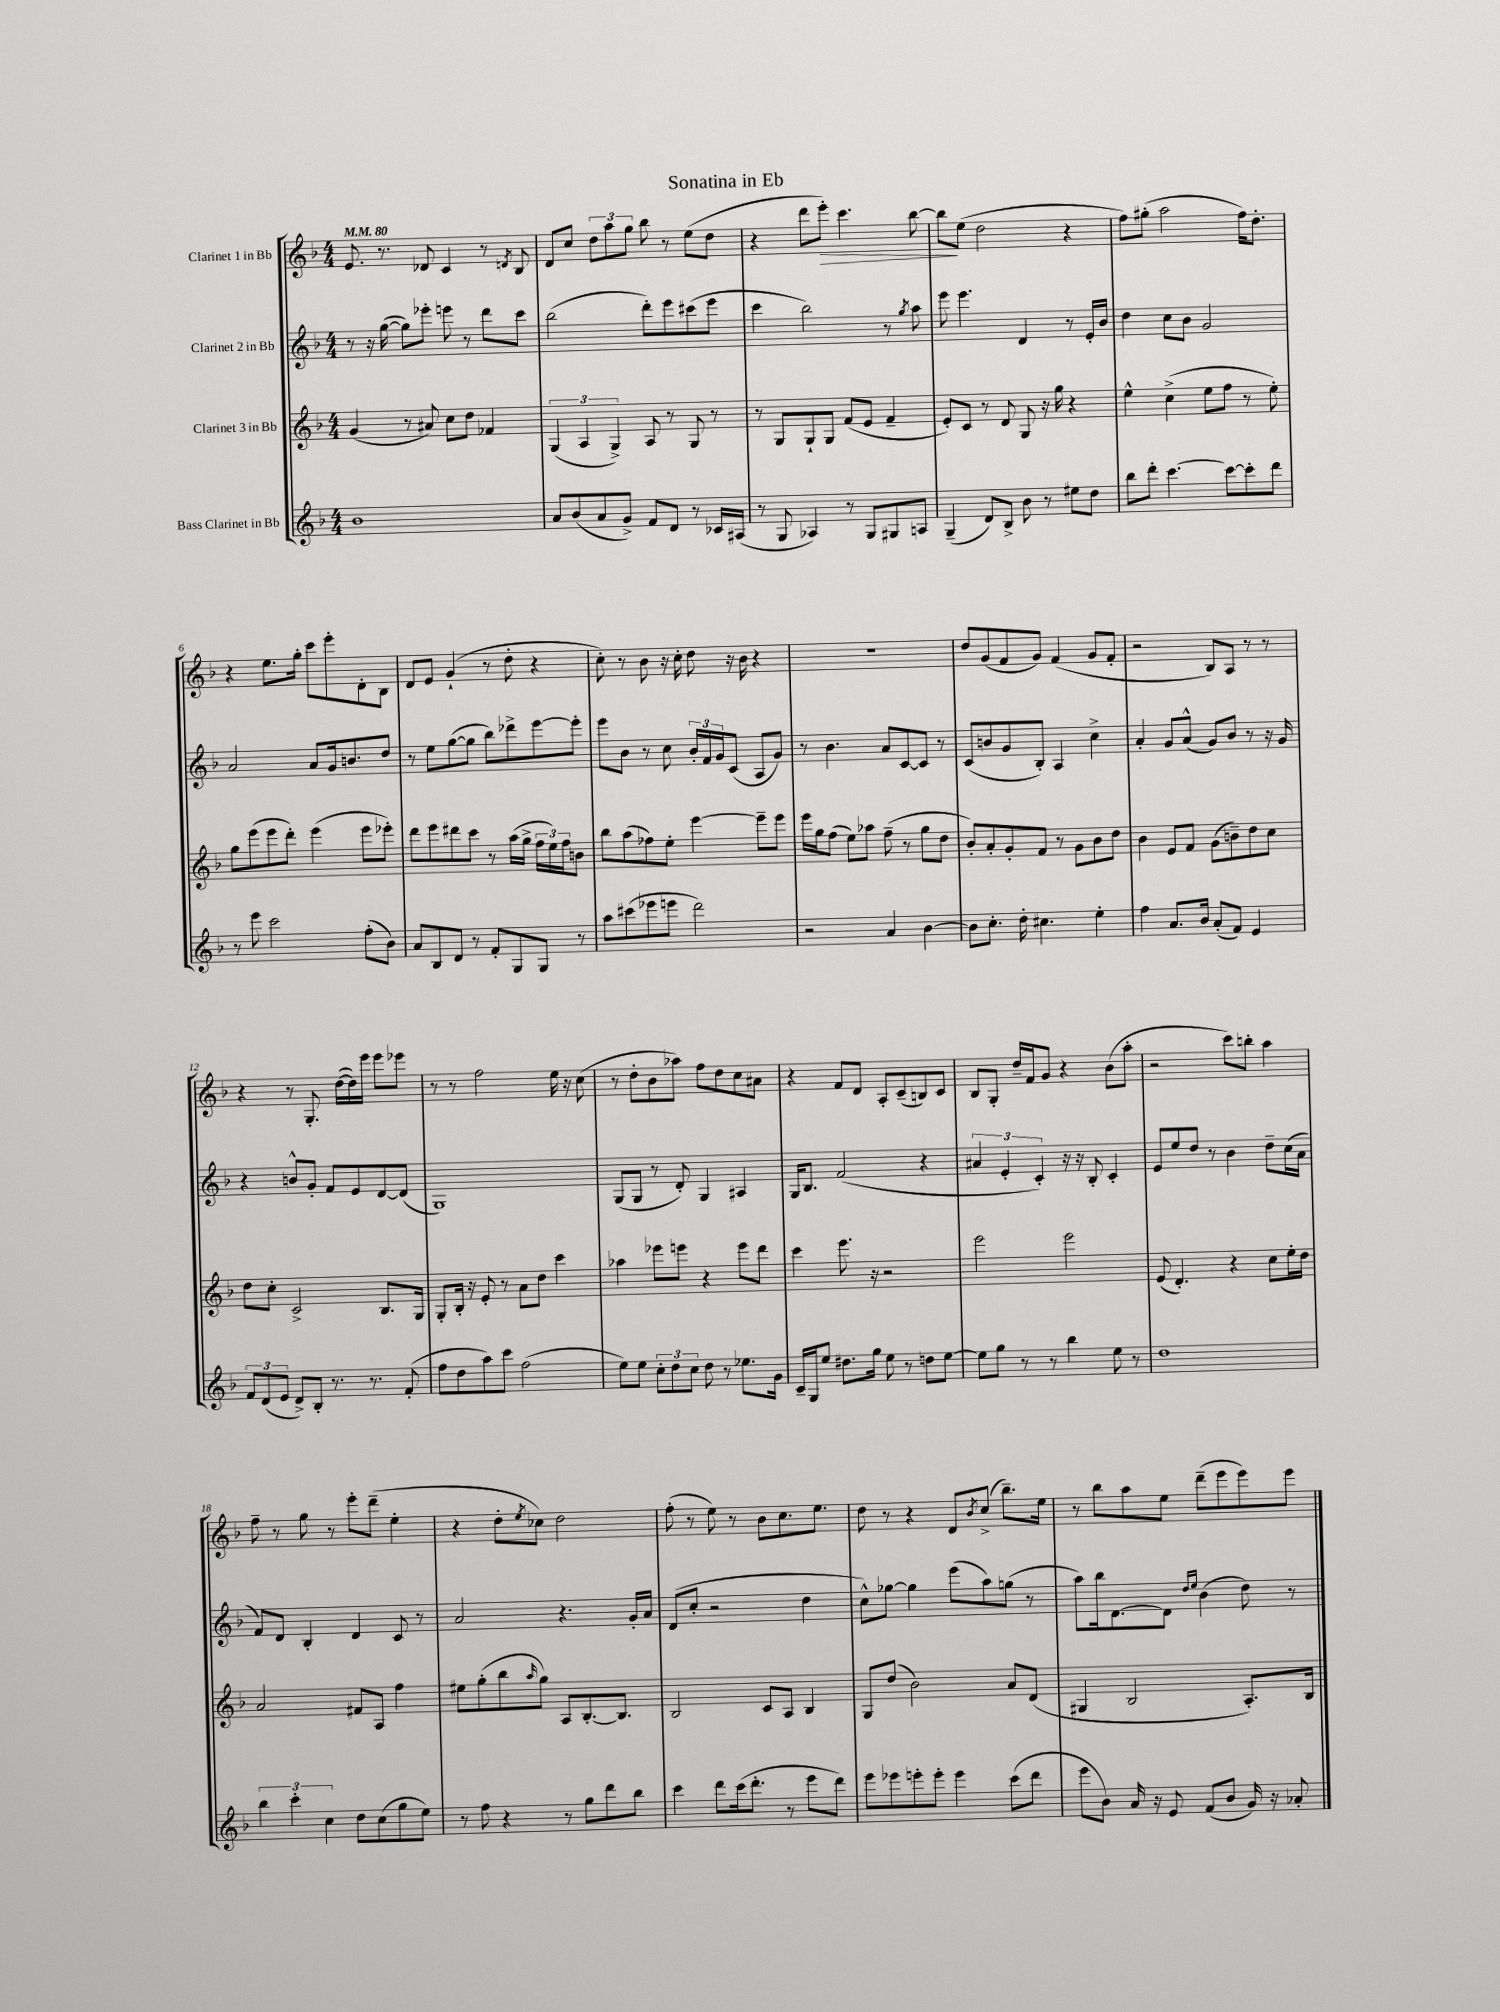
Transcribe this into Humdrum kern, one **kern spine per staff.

**kern	**kern	**kern	**kern	**dynam
*part4	*part3	*part2	*part1	*part1
*staff4	*staff3	*staff2	*staff1	*staff1
*I"Bass Clarinet in Bb	*I"Clarinet 3 in Bb	*I"Clarinet 2 in Bb	*I"Clarinet 1 in Bb	*
*clefG2	*clefG2	*clefG2	*clefG2	*
*k[b-]	*k[b-]	*k[b-]	*k[b-]	*
*M4/4	*M4/4	*M4/4	*M4/4	*
*MM80	*MM80	*MM80	*MM80	*
=1	=1	=1	=1	=1
1b-	(4g/	8r	8.e/	.
.	.	16r	.	.
.	.	([16gg\	8.r	.
.	8r	8gg\L])	.	.
.	8a#X/)	8eee-X'\J	8d-X/	.
.	8cc\L	8eeen\	4c/	.
.	8dd\J	8r	.	.
.	4f-X/	8ddd\L	8r	.
.	.	.	8qdn/	.
.	.	8ccc\J	8B-/	.
=2	=2	=2	=2	=2
8a/L	(6G/	(2bb-\	8d/L	.
(8b-/	.	.	8cc/J	.
.	6A/	.	.	.
8a/	.	.	12dd\L	.
.	6G^/)	.	12aa\	.
8g^/J)	.	.	.	.
.	.	.	12gg\J	.
8f/L	8A/	8ddd'\L)	8bb-\	.
8d/J	8r	8eee\	8r	.
8r	8G/	(8ccc#X\	(8ee\L	.
16c-X/LL	8r	8eee\J	8dd\J	.
(16A#X/JJ	.	.	.	.
=3	=3	=3	=3	=3
8r	8r	4ccc\	4r	.
8G/	8G/L	.	.	.
4A-X/)	8G`/	2bb-\)	8ddd\L	.
!	!	!	!	!LO:HP:b
.	8G/J	.	8eee'\J)	>
8r	(8f/L	.	4.ccc\	.
8G/L	8e/J	.	.	.
8G#X/	4f~/	8r	.	.
.	.	8qgg/	.	.
8An/J	.	8aa\	[8bb-\	.
=4	=4	=4	=4	=4
(4G~/	8e'/L)	8eee\	8bb-\L]	.
.	8c/J	4.eee\	(8ee\J	]
8d/L)	8r	.	2dd\	.
8B-^/J	8d/	.	.	.
8b-\	8G/	4d/	.	.
8r	16r	.	.	.
.	16gg\	.	.	.
8ee#X\L	4r	8r	4r	.
8dd\J	.	16e'/LL	.	.
.	.	16b-/JJ	.	.
=5	=5	=5	=5	=5
8bb-\L	4ee^^\	4dd\	8ff\L)	.
8ddd'\J	.	.	(8gg#X'\J	.
[4.ccc\	(4cc^\	8cc\L	2aa\	.
.	.	8b-\J	.	.
.	8ee\L	2g/	.	.
8ccc\L_	8ff\J	.	.	.
8ccc'\]	8r	.	16ff\KL)	.
.	.	.	8.dd'\J	.
8ddd\J	8ee'\)	.	.	.
!!LO:LB:g=z
=6	=6	=6	=6	=6
8r	8gg\L	2a/	4r	.
8eee\	(8eee\	.	.	.
2ccc\	8eee\	.	8.ee\L	.
.	8ddd'\J)	.	.	.
.	.	.	16gg'\Jk	.
.	(4eee\	8a/L	8ccc\L	.
.	.	16g/k	8eee'\	.
.	.	8.bn/	.	.
(8ff'\L	8eee\L	.	8d'\	.
8b-\J)	8eee-X'\J)	8dd/J	8B-\J	.
=7	=7	=7	=7	=7
8a/L	8ddd\L	8r	8d/L	.
8B-/	8eee\	8ee\L	8e/J	.
8d/J	8ddd#X\	([8gg\	(4g`/	.
8r	8ccc\J	8gg\J]	.	.
8f'/L	8r	8bb-\L)	8r	.
8G/	(16aa\LL	8ddd-X^\	8dd'\	.
.	16gg^\JJ	.	.	.
8G/J	24ff\LL	[8eee\	4r	.
.	24ee\)	.	.	.
.	24ff\J	.	.	.
8r	8bn\J	8eee'\J]	.	.
=8	=8	=8	=8	=8
8aa\L	8bb-\L	8eee\L	8cc'\)	.
(8ccc#X\	(8aa\	8b-\J	8r	.
8eee-X\	8ff-X\)	8r	8b-\	.
8eeen\J	8ee'\J	8cc\	16r	.
.	.	.	16cc'\	.
2ddd\)	[4eee\	24b-'/LL	8dd\	.
.	.	24f/	.	.
.	.	24g/J	.	.
.	.	(8c/J	16r	.
.	.	.	16b-\	.
.	8eee~\L]	8A/L	4r	.
.	8eee\J	8g/J)	.	.
=9	=9	=9	=9	=9
2r	16eee\LL	8r	1r	.
.	16gg\J	.	.	.
.	(8ff\J	4.b-\	.	.
.	8ee\L)	.	.	.
.	8aa-X\J	.	.	.
4a/	(8ff~\	8a/L	.	.
.	8r	[8c/	.	.
[4b-\	8gg\L	8c/J]	.	.
.	8dd\J	8r	.	.
=10	=10	=10	=10	=10
8b-\L]	8b-'/L)	(8c/L	8dd/L	.
8.cc'\J	8a'/	8bn/	(8g/	.
.	8g'/	8g/	8f/	.
16dd'\	.	.	.	.
4.cc#X\	8f/J	8B-'/J)	8g/J)	.
.	8r	4A/	(4f/	.
.	8g\L	.	.	.
4ee'\	8b-\	4cc^\	8g/L	.
.	8dd\J	.	8f'/J	.
=11	=11	=11	=11	=11
4ff\	4b-\	4a'/	2r	.
8.a/L	8e/L	8g/L	.	.
.	8f/J	(8a^^/J	.	.
16b-/Jk	.	.	.	.
(8a'/L	(8g\L	8g/L)	8B-/L)	.
8f/J)	8bn~\)	8b-/J	8A/J	.
4e/	8dd\	8r	8r	.
.	8cc\J	16r	8r	.
.	.	16g/	.	.
!!LO:LB:g=z
=12	=12	=12	=12	=12
12f/L	8dd\L	4r	4r	.
(12d/	.	.	.	.
.	8cc'\J	.	.	.
12e/J	.	.	.	.
8d^/L)	2c^/	8bn^^/L	8r	.
8B-'/J	.	8g'/J	8.G'/	.
8.r	.	8f/L	.	.
.	.	.	([16dd\LL	.
.	.	8e/	16dd\])	.
8.r	.	.	16eee\JJ	.
.	8.B-/L	[8d/	8eee\L	.
(8f'/	.	(8d/J]	8eee-X\J	.
.	16G/Jk	.	.	.
=13	=13	=13	=13	=13
8ff\L	8G'/L	1G)	8r	.
8dd\	16B-'/Jk	.	8r	.
.	16r	.	.	.
8aa\)	8e'/	.	2ff\	.
8ccc\J	8r	.	.	.
(2ff\	8a\L	.	.	.
.	8dd\J	.	.	.
.	4ccc\	.	16ee\	.
.	.	.	16r	.
.	.	.	(8cc\	.
=14	=14	=14	=14	=14
8ee\L)	4aa-X\	(8G/L	8r	.
8ee\J	.	8G/J	8dd'\L	.
12cc'\L	8eee-X\L	8r	8b-\	.
12dd\	.	.	.	.
.	8eeen\J	8d'/)	8aa-X\J)	.
12cc\J	.	.	.	.
8dd\	4r	4G/	8ff\L	.
8r	.	.	8dd\	.
8.ee-X\L	8eee\L	4A#X/	8cc\	.
.	8ddd\J	.	8a#X\J	.
16g\Jk	.	.	.	.
=15	=15	=15	=15	=15
16c~/LL	4ccc\	16G/KL	4r	.
16G/J	.	8.B-/J	.	.
8ee/J	.	.	.	.
8.dd#X\L	8.eee\	(2f/	8f/L	.
.	.	.	8d/J	.
16gg\Jk	16r	.	.	.
8ee\	2r	.	8A'/L	.
8r	.	.	(8c~/	.
8ddn\L	.	4r	8Bn/)	.
[8ee\J	.	.	8c/J	.
=16	=16	=16	=16	=16
8ee\L]	2eee\	6a#X/	8B-/L	.
8gg\J	.	.	8G'/J	.
.	.	6e'/	.	.
8r	.	.	16dd~/LL	.
.	.	.	16f/J	.
.	.	6c'/)	.	.
8r	.	.	8g/J	.
4bb-\	2eee\	16r	4r	.
.	.	16r	.	.
.	.	8B-'/	.	.
8ee\	.	4c'/	(8b-\L	.
8r	.	.	8aa'\J	.
=17	=17	=17	=17	=17
1dd	(8e/	8e/L	2r	.
.	4.d'/)	8ee/	.	.
.	.	8dd/J	.	.
.	.	8r	.	.
.	4r	4b-\	8ccc\L)	.
.	.	.	8bbn'\J	.
.	8cc\L	8dd~\L	4aa\	.
.	16ee'\L	(16cc\L	.	.
.	16dd\JJ	16a\JJ	.	.
!!LO:LB:g=z
=18	=18	=18	=18	=18
6bb-\	2a/	8f/L)	8ff~\	.
.	.	8d/J	8r	.
6ccc'\	.	.	.	.
.	.	4B-'/	8gg\	.
6cc\	.	.	.	.
.	.	.	8r	.
8dd\L	8f#X/L	4d/	8eee'\L	.
(8cc\	8A/J	.	(8ddd~\J	.
8gg\	4ff\	8c/	4ee'\	.
8ee\J)	.	8r	.	.
=19	=19	=19	=19	=19
8r	8ee#X\L	2a/	4r	.
8ff\	(8gg'\	.	.	.
4r	8bb-\	.	8dd'\L	.
.	16qqaa/	.	8qee/	.
.	8gg\J)	.	8cc-X\J)	.
8r	8A/L	4.r	2dd\	.
8gg\L	[8.B-'/	.	.	.
8ddd\	.	.	.	.
.	8.B-/J]	.	.	.
8bb-\J	.	16g'/LL	.	.
.	.	16a/JJ	.	.
=20	=20	=20	=20	=20
4ccc\	2B-/	(8d/L	(8ff'\	.
.	.	8cc'/J	8r	.
8ddd\L	.	2r	8ee\)	.
(16ccc\k	.	.	8r	.
8.ddd'\J	.	.	.	.
.	8c/L	.	8b-\L	.
8r	8A/J	.	8.cc\	.
8eee\L	4B-/	4dd\	.	.
.	.	.	8.ee\J	.
8ddd\J)	.	.	.	.
=21	=21	=21	=21	=21
8eee\L	8G/L	8cc^^\L)	8dd\	.
8eee-X\	(8dd/J	[8gg-X\J	8r	.
8eeen'\	2b-\)	4gg-\]	4r	.
8eee'\J	.	.	.	.
4eee\	.	(8eee\L	8d/L	.
.	.	.	8qb-/	.
.	.	8aa\)	(8cc^/J	.
(8ccc\L	8a/L	(8ggn\J	8.bb-~\L)	.
8ddd\J	(8d/J	8r	.	.
.	.	.	16ee\Jk	.
=22	=22	=22	=22	=22
8eee\L	4G#X/	8aa\L)	8r	.
8b-\J)	.	16bb-\k	8bb-\L	.
.	.	[8.d\	.	.
16a/	2B-/	.	8aa\	.
16r	.	.	.	.
8e/	.	8d\J]	8ee\J	.
.	.	16qqdd/LL	.	.
.	.	16qqee/JJ	.	.
(8f/L	.	(4b-\	(8ddd~\L	.
8b-/J	.	.	8eee\	.
16g/)	8.A'/L)	8dd\)	8eee\)	.
16r	.	.	.	.
8a-X'/	.	8r	8eee\J	.
.	16B-/Jk	.	.	.
==	==	==	==	==
*-	*-	*-	*-	*-
